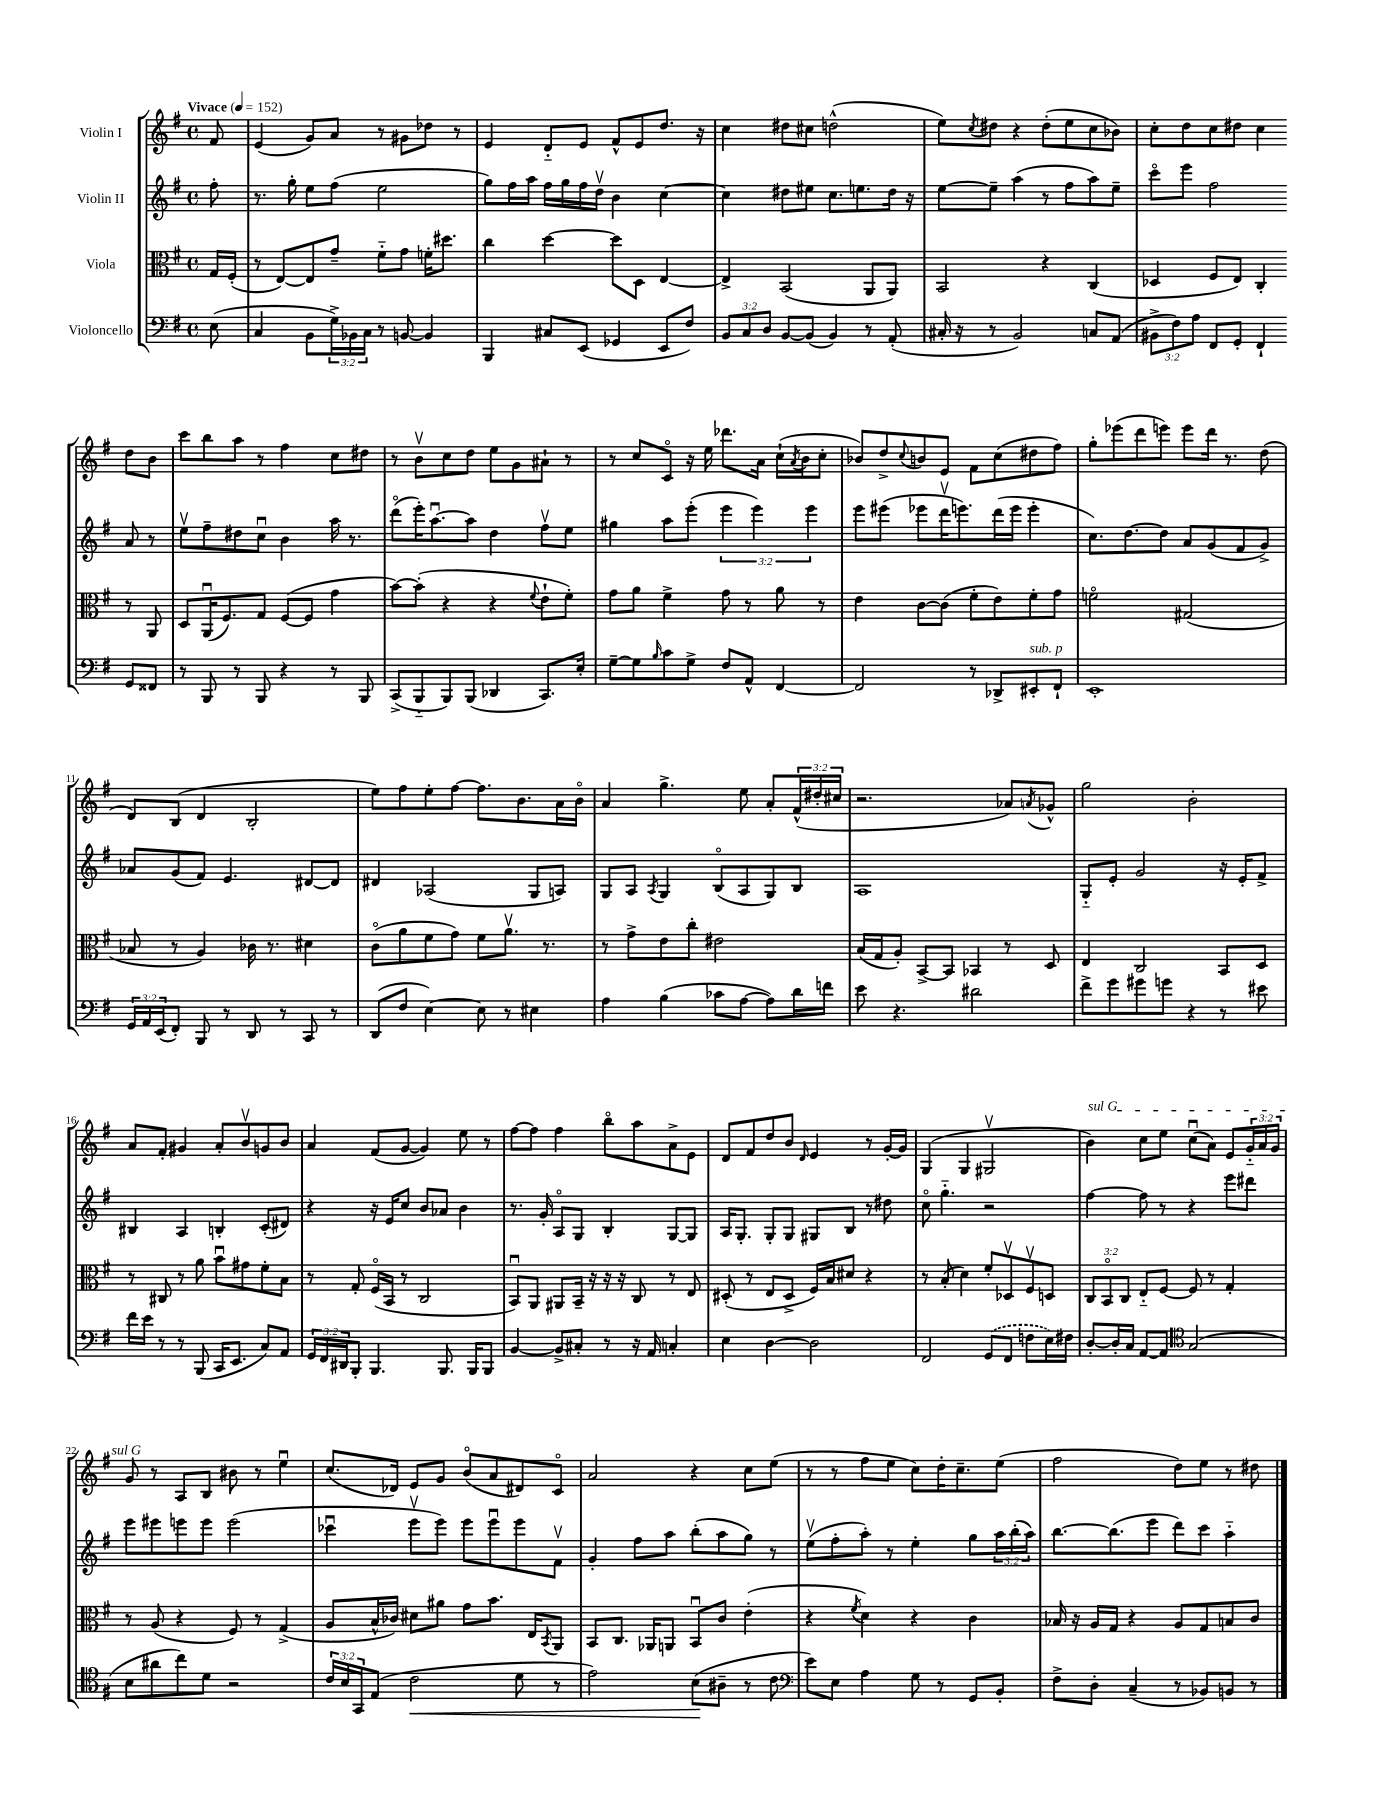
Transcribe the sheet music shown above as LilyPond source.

<<
\new StaffGroup <<
\new Staff = "s0" \with { instrumentName = "Violin I" } {
    \clef treble \key g \major \defaultTimeSignature \time 4/4 \override Staff.TupletNumber.text = #tuplet-number::calc-fraction-text \partial 8 \tempo "Vivace" 4 = 152
    fis'8 |
    e'4( g'8) a'8 r8 gis'8 des''8 r8 |
    e'4 d'8-_ e'8 fis'8-^ e'8 d''8. r16 |
    c''4 dis''8 cis''8 d''2-^( |
    e''8) \acciaccatura { c''8 } dis''8 r4 dis''8-.( e''8 c''8 bes'8) |
    c''8-. d''8 c''8 dis''8 c''4 dis''8 b'8 |
    c'''8 b''8 a''8 r8 fis''4 c''8 dis''8 |
    r8 b'8\upbow c''8 d''8 e''8 g'8 ais'8-! r8 |
    r8 c''8 c'8\flageolet r16 e''16 des'''8. a'16 c''16-!( \acciaccatura { a'8 } b'16 c''8-. |
    bes'8) d''8-> \appoggiatura { c''8 } b'8 e'8 fis'8 c''8( dis''8 fis''8) |
    g''8-. ees'''8( d'''8 e'''8) e'''8 d'''16 r8. d''8( |
    d'8) b8( d'4 b2-. |
    e''8) fis''8 e''8-. fis''8~ fis''8. b'8. a'16 b'16\flageolet |
    a'4 g''4.-> e''8 a'8-. \tuplet 3/2 { fis'16-^( dis''16-. cis''16 } |
    r2. aes'8) \acciaccatura { a'8 } ges'8-^ |
    g''2 b'2-. |
    a'8 fis'8-. gis'4 a'8-. b'8\upbow g'8 b'8 |
    a'4 fis'8( g'8~ g'4) e''8 r8 |
    fis''8~ fis''8 fis''4 b''8\flageolet a''8 a'8-> e'8 |
    d'8 fis'8 d''8 b'8 \grace { d'16 } e'4 r8 g'16~-. g'16 |
    g4( g4 gis2\upbow |
    \once \override TextSpanner.bound-details.left.text = \markup { \italic "sul G" } b'4\startTextSpan) c''8 e''8 c''8\downbow( a'8) e'8 \tuplet 3/2 { g'16-_ a'16 g'16 } |
    g'8\stopTextSpan r8 a8 b8 bis'8 r8 e''4\downbow |
    c''8.( des'16) e'8 g'8 b'8\flageolet( a'8 dis'8) c'8\flageolet |
    a'2 r4 c''8 e''8( |
    r8 r8 fis''8 e''8 c''8) d''16-. c''8.-- e''8( |
    fis''2 d''8) e''8 r8 dis''8 \bar "|." |
}
\new Staff = "s1" \with { instrumentName = "Violin II" } {
    \clef treble \key g \major \defaultTimeSignature \time 4/4 \override Staff.TupletNumber.text = #tuplet-number::calc-fraction-text \partial 8
    fis''8-. |
    r8. g''16-. e''8 fis''8( e''2 |
    g''8) fis''16 a''16 fis''16 g''16 fis''16 d''16\upbow b'4 c''4~ |
    c''4 dis''8 eis''8 c''8. e''8. dis''16 r16 |
    e''8~ e''8-- a''4( r8 fis''8 a''8) e''8-- |
    c'''8\flageolet e'''8 fis''2 a'8 r8 |
    e''8\upbow fis''8-- dis''8 c''8\downbow b'4 a''16 r8. |
    d'''8\flageolet( e'''16-.) a''8.~\downbow a''8 d''4 fis''8\upbow e''8 |
    gis''4 a''8 e'''8-.( \tuplet 3/2 { e'''4 e'''4) e'''4 } |
    e'''8 eis'''8( ees'''8 d'''16\upbow e'''8.) d'''16( e'''16 e'''4-. |
    c''8.) d''8.~ d''8 a'8 g'8( fis'8 g'8->) |
    aes'8 g'8( fis'8) e'4. dis'8~ dis'8 |
    dis'4 aes2( g8 a8) |
    g8 a8 \acciaccatura { a8 } g4 b8\flageolet( a8 g8) b8 |
    a1 |
    g8-_ e'8-. g'2 r16 e'16-. fis'8-> |
    bis4 a4 b4-. c'8-.( dis'8) |
    r4 r16 e'16 c''8 b'8 aes'8 b'4 |
    r8. g'16-. a8\flageolet g8 b4-. g8~ g8 |
    a16 g8.-. g8-. g8 gis8 b8 r8 dis''8 |
    c''8\flageolet g''4.-_ r2 |
    fis''4~ fis''8 r8 r4 e'''8 dis'''8 |
    e'''8 eis'''8 e'''8 e'''8 e'''2( |
    ces'''4\downbow e'''8\upbow e'''8) e'''8 e'''8\downbow e'''8 fis'8\upbow |
    g'4-. fis''8 a''8 b''8-.( a''8 g''8) r8 |
    e''8\upbow( fis''8-. a''8-.) r8 e''4-. g''8 \tuplet 3/2 { a''16 b''16-.( a''16) } |
    b''8.~ b''8.( e'''8 d'''8) c'''8 a''4-_ \bar "|." |
}
\new Staff = "s2" \with { instrumentName = "Viola" } {
    \clef alto \key g \major \defaultTimeSignature \time 4/4 \override Staff.TupletNumber.text = #tuplet-number::calc-fraction-text \partial 8
    g16 fis16-.( |
    r8 e8~) e8 g'8-- fis'8-_ g'8 f'16-. dis''8. |
    c''4 d''4~ d''8 d8 e4~ |
    e4-> b,2( a,8 a,8) |
    b,2 r4 c4( |
    des4 fis8 e8) c4-. r8 a,8 |
    d8 a,16\downbow( fis8.) g8 fis8~( fis8 g'4 |
    b'8~) b'8-.( r4 r4 \appoggiatura { fis'8 } e'8-! fis'8-.) |
    g'8 a'8 fis'4-> g'8 r8 a'8 r8 |
    e'4 c'8~ c'8( fis'8-. e'8) fis'8-. g'8 |
    f'2\flageolet gis2( |
    bes8 r8 a4) ces'16 r8. dis'4 |
    c'8\flageolet( a'8 fis'8 g'8) fis'8 a'8.\upbow r8. |
    r8 g'8-> e'8 c''8-. eis'2 |
    b16( g16 a8-.) b,8~-> b,8 bes,4 r8 d8 |
    e4 c2 b,8 d8 |
    r8 cis8 r8 a'8 b'8\downbow gis'8 fis'8-. b8 |
    r8 g8-. fis16\flageolet( b,16 r8 c2 |
    b,8\downbow) a,8 ais,8 b,16-- r16 r16 r16 c8 r8 e8 |
    dis8-.( r8 e8 dis8-> fis16) b16 dis'8 r4 |
    r8 b8-.( d'4) fis'8-. des8\upbow fis8\upbow d8 |
    \tuplet 3/2 { c8 b,8\flageolet c8 } e8-_ fis8~ fis8 r8 g4-. |
    r8 a8( r4 fis8) r8 g4->( |
    a8 b16-^ ces'16) dis'8 ais'8 g'8 b'8. e16 \acciaccatura { b,8 } a,8 |
    b,8 c8. aes,16 a,8 b,8\downbow c'8 e'4-.( |
    r4 \acciaccatura { fis'8 } d'4) r4 c'4 |
    bes16 r16 a16 g16 r4 a8 g8 b8 c'8 \bar "|." |
}
\new Staff = "s3" \with { instrumentName = "Violoncello" } {
    \clef bass \key g \major \defaultTimeSignature \time 4/4 \override Staff.TupletNumber.text = #tuplet-number::calc-fraction-text \partial 8
    e8( |
    c4 b,8 \tuplet 3/2 { g16->) bes,16 c16 } r8 b,8~ b,4 |
    b,,4 cis8 e,8( ges,4 e,8 fis8) |
    \tuplet 3/2 { b,8 c8 d8 } b,8~ b,8( b,4) r8 a,8-.( |
    cis16-. r16 r8 b,2) c8 a,8( |
    \tuplet 3/2 { bis,8-> fis8) a8 } fis,8 g,8-. fis,4-! g,8 fisis,8 |
    r8 b,,8 r8 b,,8 r4 r8 b,,8 |
    c,8->( b,,8-_ b,,8) b,,8( des,4 c,8.) e16-. |
    g8~-- g8 \grace { b16 } c'8 g8-> fis8 a,8-^ fis,4~ |
    fis,2 r8 des,8-> eis,8-.^\markup { \italic "sub. p" } fis,8-! |
    e,1-. |
    \tuplet 3/2 { g,16 a,16 e,16( } fis,8-.) b,,8 r8 d,8 r8 c,8 r8 |
    d,8( fis8 e4~) e8 r8 eis4 |
    a4 b4( ces'8 a8~ a8) d'16 f'16 |
    e'8 r4. dis'2 |
    fis'8-> g'8 gis'8 g'8 r4 r8 eis'8 |
    fis'16 e'16 r8 r8 b,,8( c,16 e,8. c8) a,8 |
    \tuplet 3/2 { g,16 fis,16 dis,16 } b,,8-. b,,4. b,,8. b,,16 b,,8 |
    b,4~ b,8-> cis8-. r8 r16 a,16 c4-. |
    e4 d4~ d2 |
    fis,2 \once \slurDashed g,8( fis,8 f8 e16) fis16 |
    d8~-. d16-. c16 a,8~ a,8 \clef tenor g2( |
    b8 ais'8 c''8) d'8 r2 |
    \tuplet 3/2 { c'16 b16 g,16 } e8( c'2\< d'8 r8 |
    e'2) b8\!( ais8-- r8 c'8 |
    \clef bass e'8) e8 a4 g8 r8 g,8 b,8-. |
    fis8-> d8-. c4--( r8 bes,8) b,8 r8 \bar "|." |
}
>>
>>
